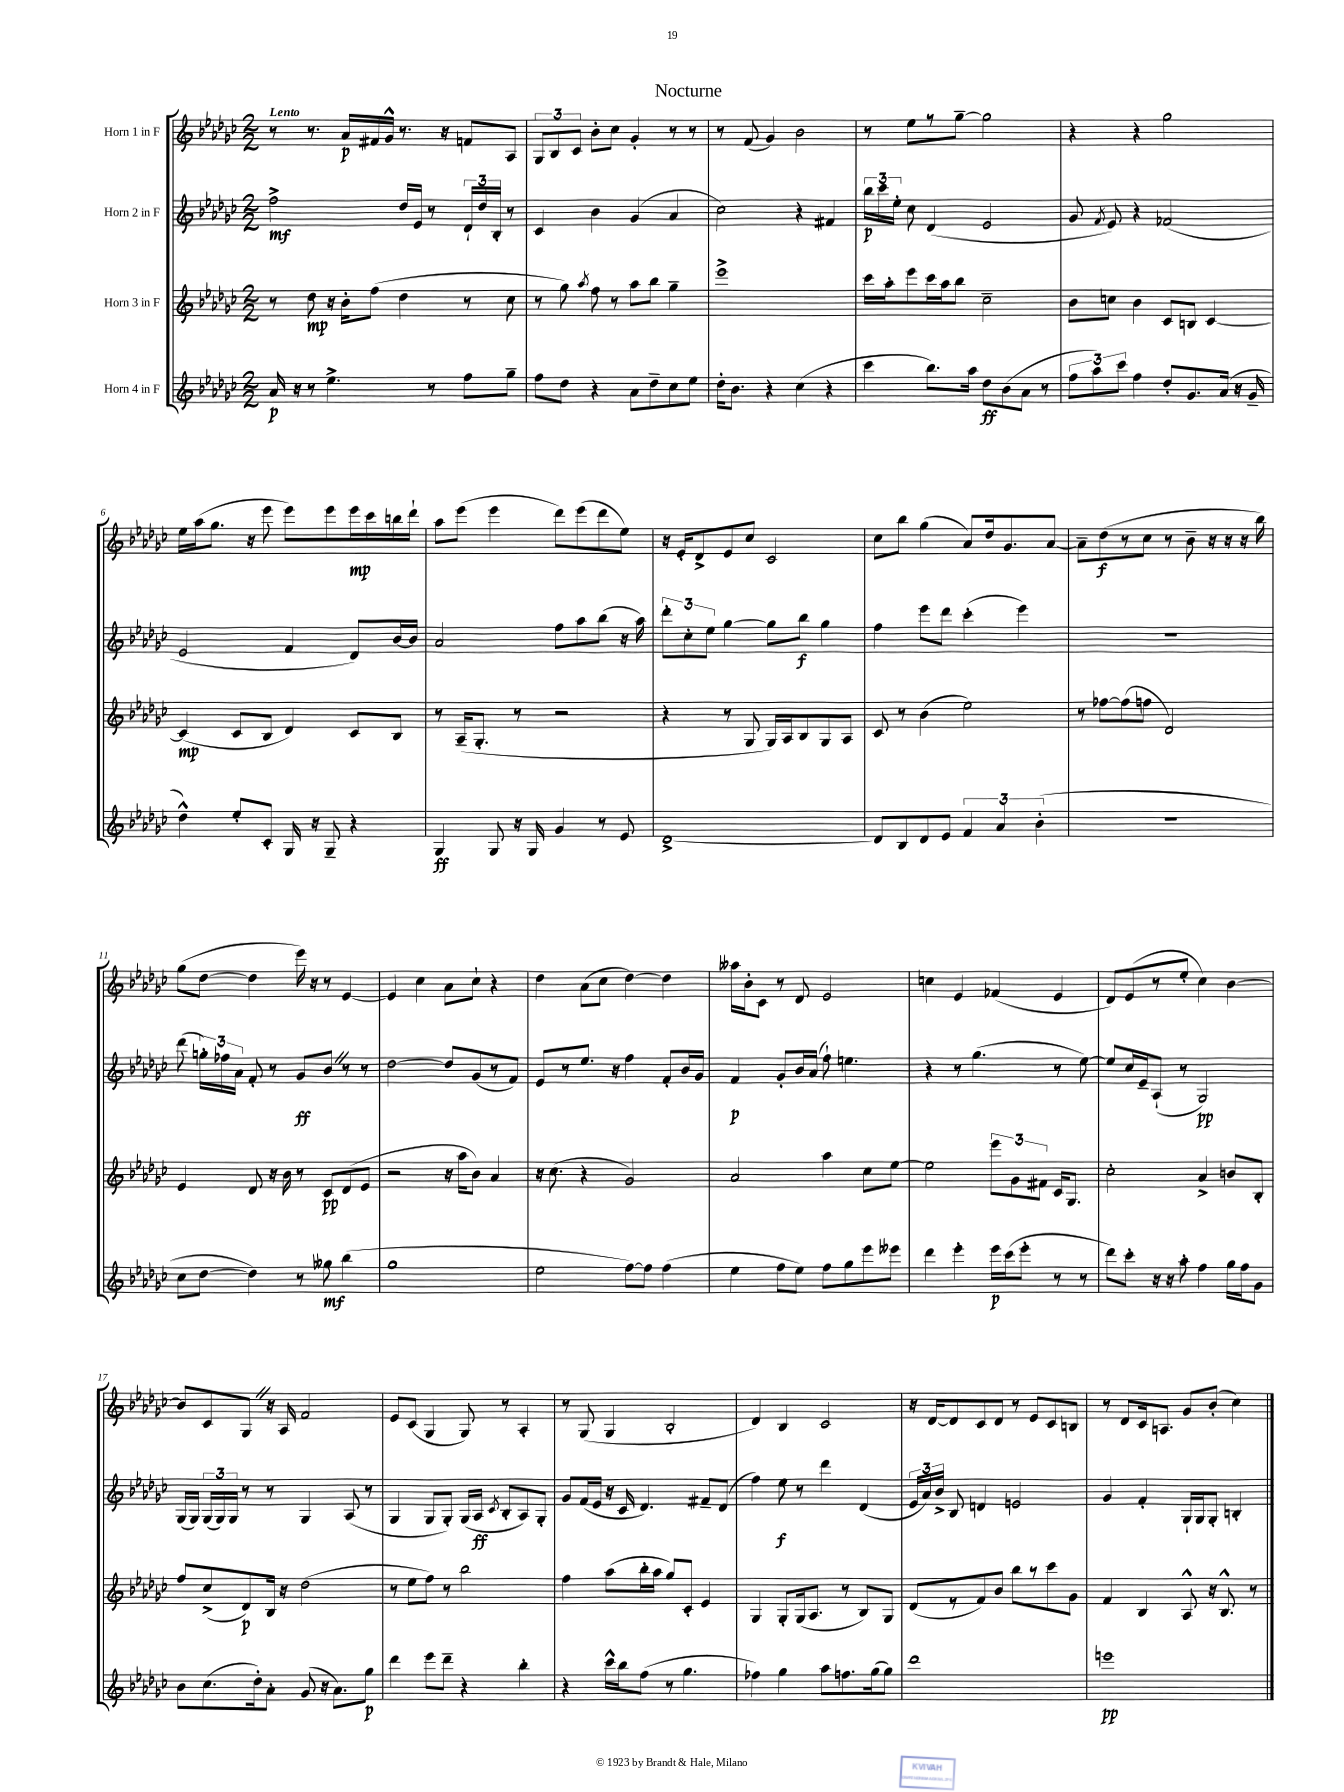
\header { title = "Nocturne" }
<<
\new StaffGroup <<
\new Staff = "s0" \with { instrumentName = "Horn 1 in F" } {
    \clef treble \key ges \major \numericTimeSignature \time 2/2 \tempo "Lento"
    \autoBeamOff r8 r8. aes'16[\p fis'16 ges'16]-^ r8. r16 f'8[ aes8] |
    \tuplet 3/2 { ges8[ bes8 ces'8] } bes'8[-. ces''8] ges'4-. r8 r8 |
    r8 f'8( ges'4) bes'2 |
    r8 ees''8[ r8 ges''8]~-- ges''2 |
    r4 r4 ges''2 |
    ees''16[ aes''16( ges''8.] r16 ees'''8 ees'''8[) ees'''8 ees'''16\mp ces'''16 b''16 des'''16]-! |
    aes''8[ ees'''8]( ees'''4 des'''8[) ees'''8( des'''8 ees''8]) |
    r16 ees'16[-. des'8-> ees'8 ces''8] ces'2 |
    ces''8[ bes''8] ges''4( aes'8[) des''16 ges'8. aes'8]~ |
    aes'8[-- des''8\f( r8 ces''8] r8 bes'8-- r16 r16 r16 bes''16) |
    ges''8[( des''8]~ des''4 ees'''16) r16 r8 ees'4~ |
    ees'4 ces''4 aes'8[ ces''8]-! r4 |
    des''4 aes'8[( ces''8] des''4~) des''4 |
    aeses''16[ bes'16-. ces'8] r8 des'8 ees'2 |
    c''4 ees'4 fes'4( ees'4 |
    des'8[) ees'8( r8 ees''8]-. ces''4) bes'4~ |
    bes'8[ ces'8 ges8] \once \override BreathingSign.text = \markup { \musicglyph "scripts.caesura.straight" } \breathe r16 aes16 f'2 |
    ees'8[ ces'8]( ges4 ges8) r8 aes4-. |
    r8 ges8( ges4 bes2-. |
    des'4) bes4 ces'2 |
    r16 des'16[~ des'8 ces'8 des'8] r8 ees'8[ ces'8 b8] |
    r8 des'8[ ces'16 a8.] ges'8[ bes'8]-.( ces''4) \bar "|." |
}
\new Staff = "s1" \with { instrumentName = "Horn 2 in F" } {
    \clef treble \key ges \major \numericTimeSignature \time 2/2
    \autoBeamOff f''2->\mf des''16[ ees'16] r8 \tuplet 3/2 { des'16[-! des''16 bes16]-. } r8 |
    ces'4 bes'4 ges'4( aes'4 |
    ces''2) r4 fis'4 |
    \tuplet 3/2 { bes''16[\p ces'''16 ees''16]-. } ces''8 des'4( ees'2 |
    ges'8 \acciaccatura { f'8 } ees'8) r4 fes'2( |
    ees'2 f'4 des'8[) bes'16~ bes'16] |
    aes'2 f''8[ aes''8 bes''8]( r16 aes''16) |
    \tuplet 3/2 { des'''8[-. ces''8-. ees''8] } ges''4~ ges''8[ bes''8]\f ges''4 |
    f''4 ees'''8[ des'''8] ces'''4-.( ees'''4) |
    r1 |
    des'''8( \tuplet 3/2 { g''16[-.) fes''16 aes'16] } f'8-. r8 ges'8[\ff bes'8] \once \override BreathingSign.text = \markup { \musicglyph "scripts.caesura.straight" } \breathe r8 r8 |
    des''2~ des''8[ ges'8( r8 f'8]) |
    ees'8[ r8 ees''8.] r16 f''4 f'8[-. bes'16 ges'16] |
    f'4\p ges'8[-. bes'16 aes'16]( f''8-!) e''4. |
    r4 r8 ges''4.( r8 ees''8~) |
    ees''8[ ces''16 ees'16-- aes8]-!( r8 ges2\pp) |
    ges16[( ges16]) \tuplet 3/2 { ges16[( ges16) ges16] } r8 r8 ges4 aes8( r8 |
    ges4 ges8[ ges8]-.) ges16[( aes16]\ff \acciaccatura { ces'8 } bes8[-. aes8) ges8]-. |
    ges'8[ f'16( ees'16] r16 ces'16 des'4.) fis'8[-- des'8]( |
    f''4) ees''8\f r8 des'''4 des'4( |
    \tuplet 3/2 { ees'16[ aes'16) bes'16]-> } bes8 d'4 e'2 |
    ges'4 f'4-. ges16[-! ges16 ges8]-. b4-. \bar "|." |
}
\new Staff = "s2" \with { instrumentName = "Horn 3 in F" } {
    \clef treble \key ges \major \numericTimeSignature \time 2/2
    \autoBeamOff r8 des''8\mp r16 bes'16[-. f''8]( des''4 r8 ces''8 |
    r8 ges''8) \acciaccatura { aes''8 } f''8 r8 aes''8[ bes''8] ges''4-- |
    ees'''1-> |
    ces'''16[ aes''16-. ees'''8 ces'''16 aes''16 bes''8] ces''2-- |
    bes'8[ c''8] bes'4 ces'8[ b8] ces'4~ |
    ces'4\mp( ces'8[ bes8] des'4) ces'8[ bes8] |
    r8 aes16[--( ges8.]-. r8 r2 |
    r4 r8 ges8 ges16[) aes16 bes8 ges8 aes8] |
    ces'8 r8 bes'4( ees''2) |
    r8 fes''8[~ fes''8( f''8] des'2) |
    ees'4 des'8 r16 bes'16 r8 ces'8[\pp des'8( ees'8] |
    r2 r16 aes''16[ bes'8]) aes'4 |
    r16 ces''8.( r4 ges'2) |
    aes'2 aes''4 ces''8[ ees''8]~ |
    ees''2 \tuplet 3/2 { ees'''8[ ges'8 fis'8] } ces'16[ ges8.] |
    ces''2-. aes'4-> b'8[ bes8]-. |
    f''8[ ces''8->( des'8\p) bes16] r16 des''2( |
    r8 ees''8[ f''8]) r8 bes''2 |
    f''4 aes''8[( bes''16-. aes''16] ges''8[) ces'8]-. ees'4 |
    ges4 ges8[-. ges16( aes8.] r8 bes8[) ges8] |
    des'8[( r8 f'8) bes'8] bes''8[ r8 ces'''8 ges'8] |
    f'4 bes4 aes8-^ r16 bes8.-^ r8 \bar "|." |
}
\new Staff = "s3" \with { instrumentName = "Horn 4 in F" } {
    \clef treble \key ges \major \numericTimeSignature \time 2/2
    \autoBeamOff aes'16\p r16 r8 ees''4.-> r8 f''8[ ges''8]-- |
    f''8[ des''8] r4 aes'8[ des''8-- ces''8 ees''8] |
    des''16[-. bes'8.] r4 ces''4( r4 |
    ces'''4 bes''8.[) aes''16] des''8[\ff bes'8( aes'8] r8 |
    \tuplet 3/2 { f''8[ aes''8) ces'''8] } f''4 des''8[-. ges'8. aes'16]( r16 ges'16-- |
    des''4-^) ees''8[-. ces'8]-. ges16 r16 ges8-- r4 |
    ges4\ff ges8 r16 ges16 ges'4 r8 ees'8 |
    des'1~-> |
    des'8[ bes8 des'8 ees'8] \tuplet 3/2 { f'4 aes'4 bes'4-.( } |
    R1 |
    ces''8[ des''8]~ des''4) r8 geses''8\mf bes''4( |
    ges''1 |
    ees''2 f''8[~) f''8] f''4( |
    ees''4 f''8[ ees''8]) f''8[ ges''8 ees'''8 eeses'''8] |
    des'''4 ees'''4-. ees'''16[\p ces'''16( ees'''8]-. r8 r8 |
    des'''8[) ces'''8]-. r16 r16 aes''8-. f''4 ges''16[ f''16 ges'8] |
    bes'8[ ces''8.( des''16-.) aes'8]-. ges'8( r16 aes'8.[) ges''8]\p |
    des'''4 ees'''8[ des'''8]-- r4 bes''4-. |
    r4 ces'''16[-^ bes''16 f''8]( r8 ges''4. |
    fes''4) ges''4 aes''8[ f''8. ges''16( ges''8]) |
    des'''1 |
    e'''1\pp \bar "|." |
}
>>
>>
